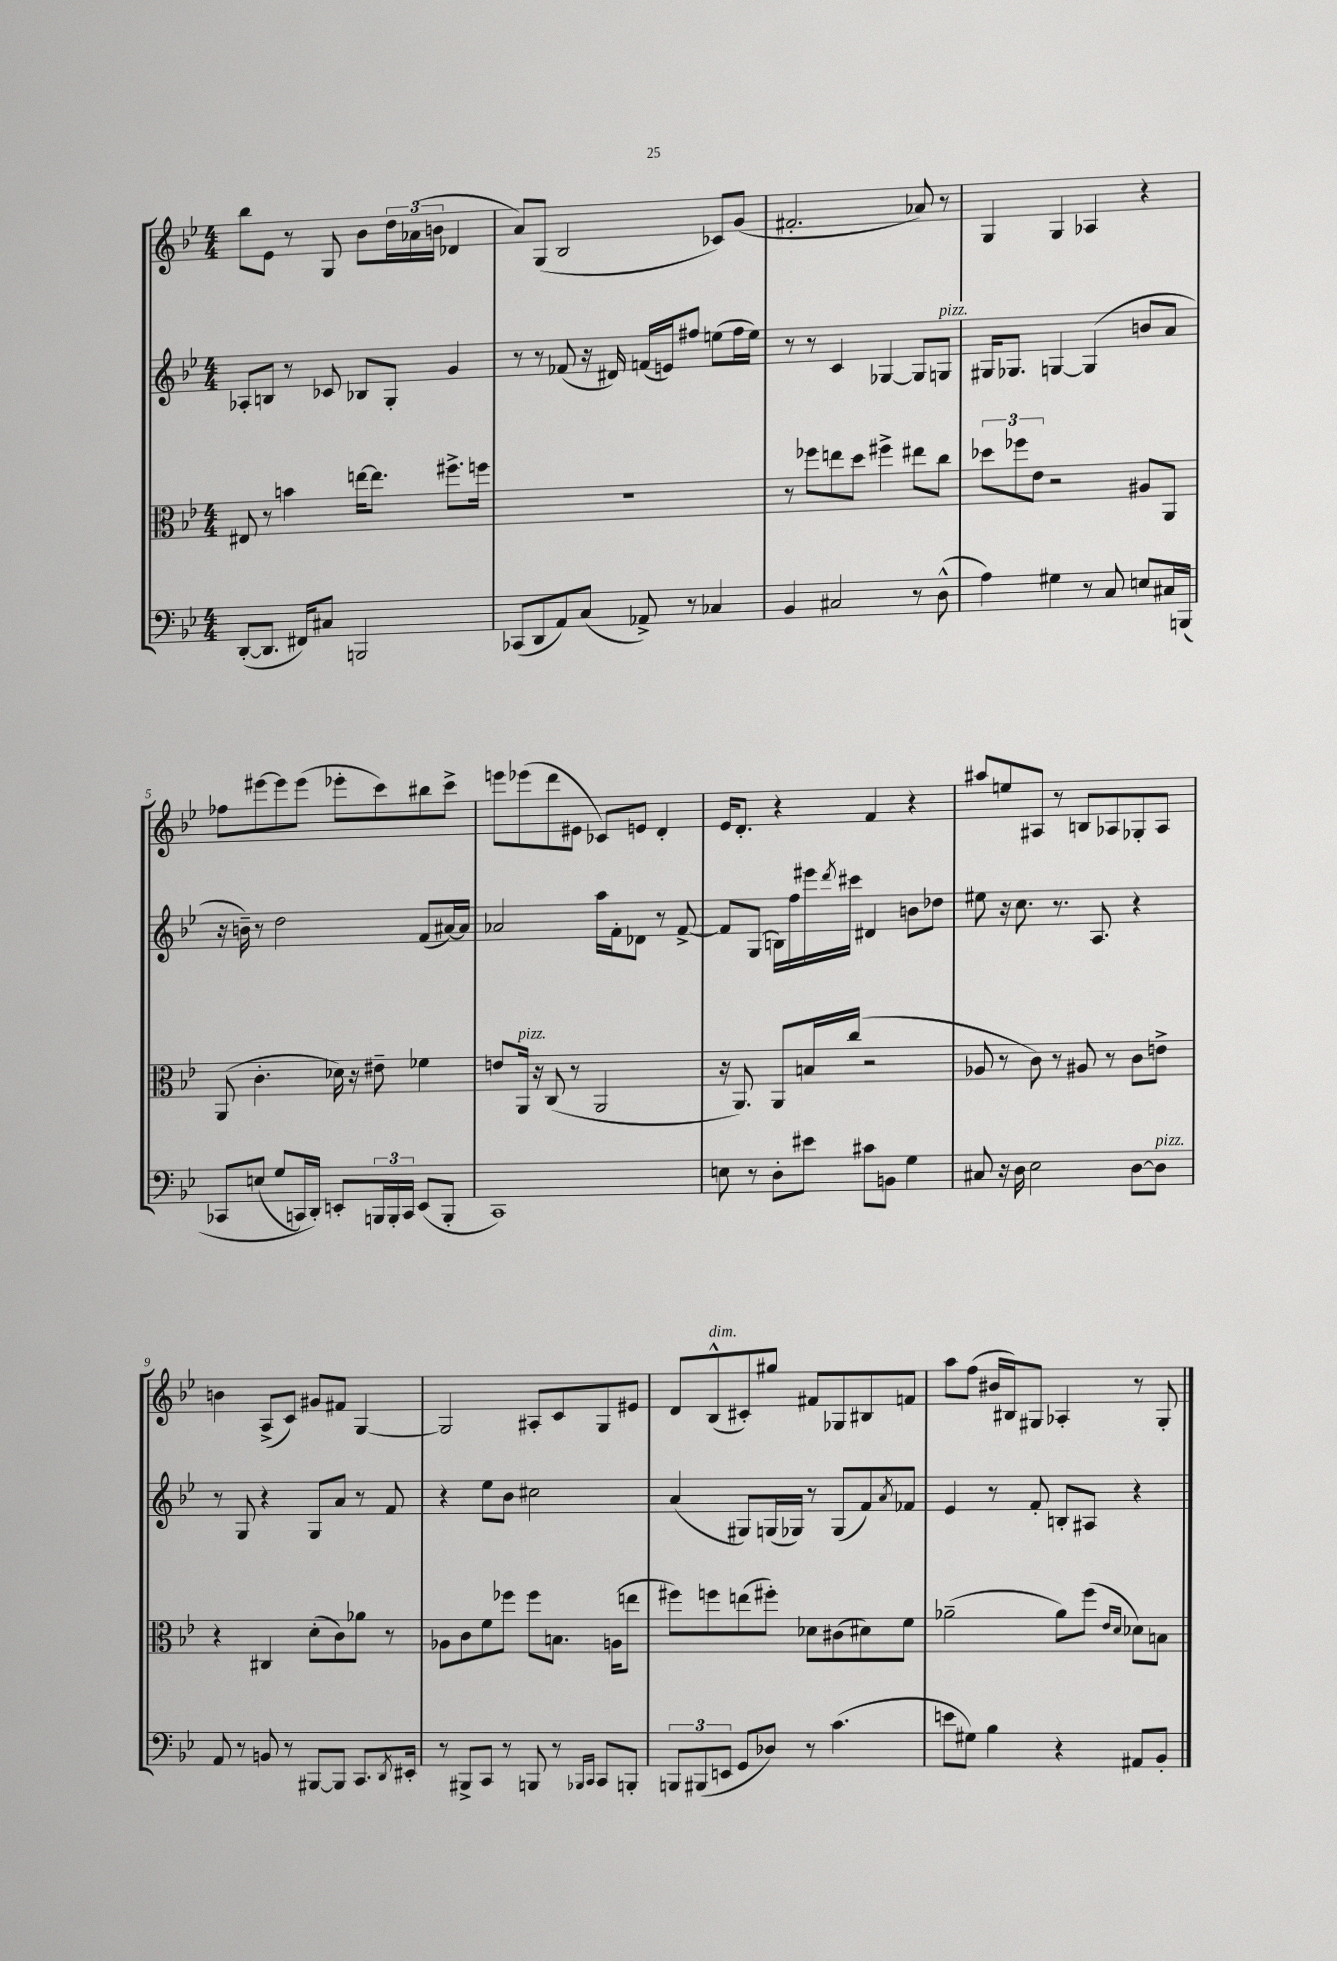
<<
\new StaffGroup <<
\new Staff = "s0" {
    \clef treble \key bes \major \numericTimeSignature \time 4/4
    bes''8 ees'8 r8 g8 bes'8 \tuplet 3/2 { d''16 aes'16( b'16 } des'4 |
    a'8) g8( bes2 ces'8) g'8( |
    fis'2.-. aes'8) r8 |
    g4 g4 aes4 r4 |
    fes''8 eis'''8~ eis'''8 eis'''8( ees'''8-. c'''8) bis''8 c'''8-> |
    e'''8 ees'''8( d'''8 eis'8 ces'8) e'8 d'4-. |
    ees'16 d'8.-. r4 f'4 r4 |
    ais''8 e''8 ais8 r8 b8 aes8 ges8-. aes8 |
    b'4 a8->( c'8) gis'8 fis'8 g4~ |
    g2 ais8-. c'8 g8 eis'8 |
    d'8 bes8-^^\markup { \italic "dim." }( cis'8-.) gis''8 fis'8 ges8 bis8 f'8 |
    a''8 f''8( bis'16 bis16) gis8 aes4-. r8 gis8-. \bar "|." |
}
\new Staff = "s1" {
    \clef treble \key bes \major \numericTimeSignature \time 4/4
    aes8-. b8 r8 ces'8 bes8 g8-. g'4 |
    r8 r8 fes'8( r16 dis'16) f'16( e'16) fis''8 e''8( fis''16 e''16) |
    r8 r8 c'4 ges4~ ges8 g8^\markup { \italic "pizz." } |
    gis16 ges8. g4~ g4( b'8 a'8 |
    r16 b'16--) r8 d''2 f'8( ais'16~) ais'16 |
    aes'2 a''16 f'16-. des'8 r8 f'8~-> |
    f'8 g8( b16) f''16 eis'''16 \acciaccatura { d'''8 } cis'''16 dis'4 b'8 des''8 |
    eis''8 r16 c''8. r8. a8. r4 |
    r8 g8 r4 g8 a'8 r8 f'8 |
    r4 ees''8 bes'8 cis''2 |
    a'4( gis8) g16( ges16) r8 ges8( f'8) \acciaccatura { a'8 } fes'8 |
    ees'4 r8 f'8-. b8-. ais8 r4 \bar "|." |
}
\new Staff = "s2" {
    \clef alto \key bes \major \numericTimeSignature \time 4/4
    eis8 r8 b'4 e''16~ e''8. fis''8.-> f''16 |
    R1 |
    r8 fes''8 e''8 d''8 fis''4-> eis''8 c''8 |
    \tuplet 3/2 { des''8 fes''8 ees'8 } r2 ais8 a,8 |
    a,8( c'4.-. des'16) r16 eis'8-- fes'4 |
    e'8 a,16^\markup { \italic "pizz." } r16 c8( r8 a,2 |
    r16 a,8.) a,8 b16 c''16( r2 |
    aes8 r8 c'8) r8 ais8 r8 c'8 e'8-> |
    r4 cis4 d'8-.( c'8) aes'8 r8 |
    aes8 c'8 f'8 fes''8 fes''8 b8. a16( e''8 |
    fis''8) f''8 e''8( fis''8-.) des'8 cis'8( dis'8) f'8 |
    aes'2--( aes'8) f''8( \grace { ees'16 d'16 } des'8) b8 \bar "|." |
}
\new Staff = "s3" {
    \clef bass \key bes \major \numericTimeSignature \time 4/4
    d,8~-.( d,8. fis,16) cis8 b,,2 |
    ces,8( d,8 a,8) c8( aes,8->) r8 ces4 |
    bes,4 cis2 r8 d8-^( |
    a4) gis4 r8 c8 e8 cis16 b,,16\( |
    ces,8 e8( g8 c,16) d,16-.\) e,8-. \tuplet 3/2 { b,,16 b,,16-. c,16 } e,8( b,,8-. |
    c,1) |
    e8 r8 d8-. eis'8 cis'8 b,8 g4 |
    cis8 r16 d16 ees2 d8~ d8^\markup { \italic "pizz." } |
    a,8 r8 b,8 r8 bis,,8~ bis,,8 c,8. \acciaccatura { d,8 } eis,16-. |
    r8 bis,,8-> c,8 r8 b,,8 r8 \grace { bes,,16 c,16 } c,8 b,,8-. |
    \tuplet 3/2 { b,,8 bis,,8( e,8 } g,8 des8) r8 c'4.( |
    e'8 gis8) bes4 r4 ais,8 bes,8-. \bar "|." |
}
>>
>>
